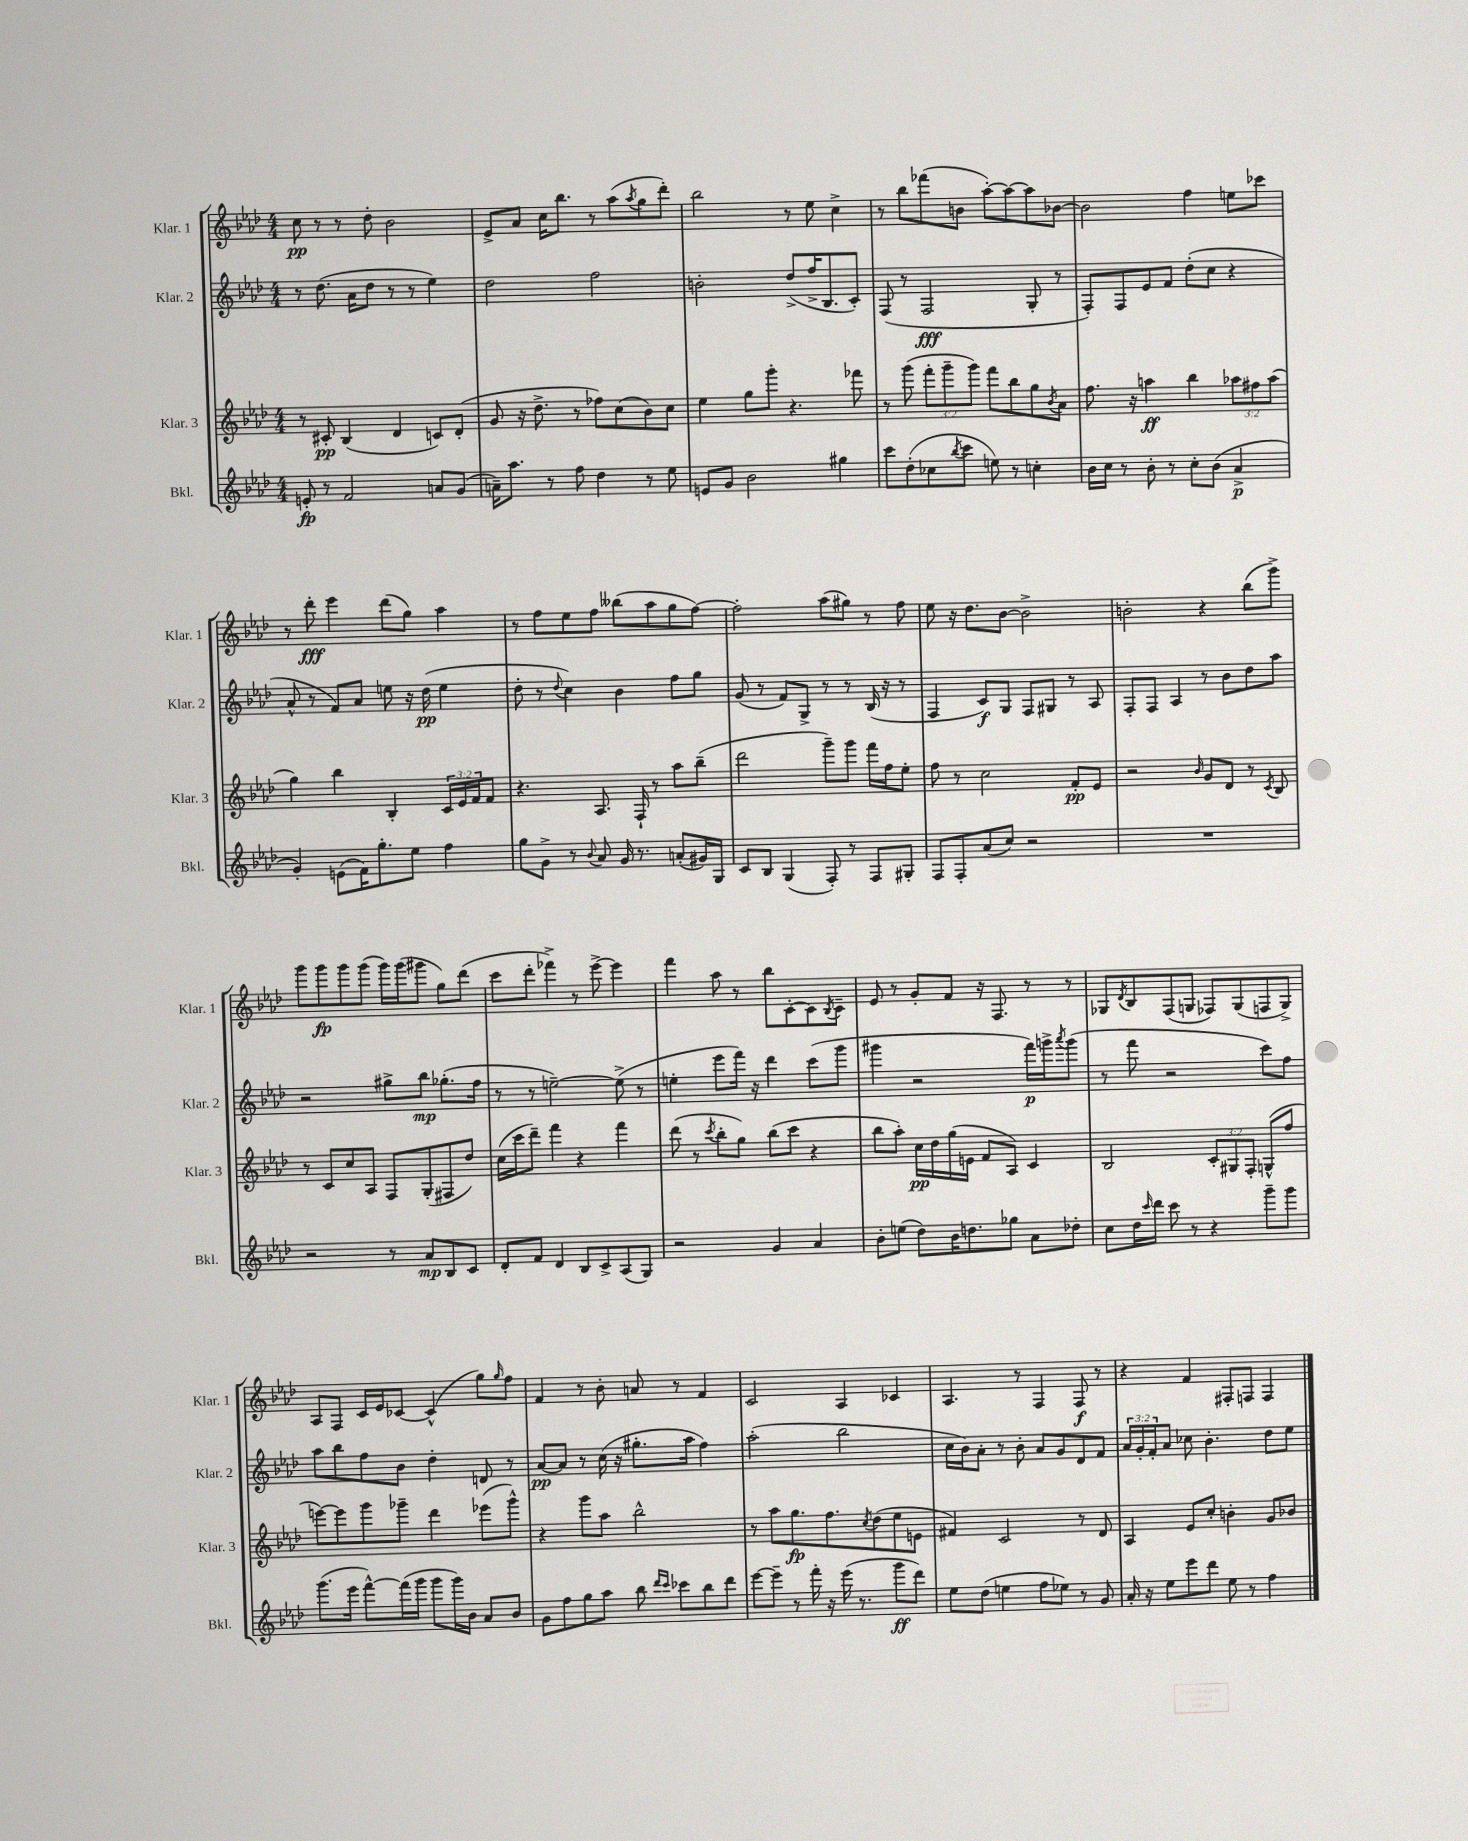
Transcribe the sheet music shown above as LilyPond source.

<<
\new StaffGroup <<
\new Staff = "s0" \with { instrumentName = "Klar. 1" shortInstrumentName = "Klar. 1" } {
    \clef treble \key aes \major \numericTimeSignature \time 4/4
    c''8\pp r8 r8 des''8-. bes'2 |
    ees'8-> aes'8 c''16 bes''8. r8 aes''8( \acciaccatura { aes''8 } g''8 des'''8-.) |
    bes''2 r8 ees''8 c''4-> |
    r8 bes''8 fes'''8( b'8 aes''8~-.) aes''8~ aes''8 bes'8~ |
    bes'2 f''4 e''8 ces'''8 |
    r8 des'''8-.\fff ees'''4 des'''8( g''8) aes''4 |
    r8 f''8 ees''8 f''8 beses''8( aes''8 g''8 f''8~) |
    f''2-. aes''8( gis''8) r8 f''8 |
    ees''8 r16 des''8. bes'8~ bes'2-> |
    b'2-. r4 bes''8( g'''8->) |
    g'''8 g'''8\fp g'''8 g'''8( g'''16) g'''16( gis'''8 g''8) des'''8( |
    c'''8 des'''8-. fes'''4->) r8 ees'''8~-> ees'''4 |
    f'''4 aes''8 r8 bes''8 c'8~-. c'8 \acciaccatura { bes8 } c'8-- |
    ees'8 r8 g'8-. f'8 r16 f8. r8 r8 |
    ges8 \acciaccatura { des'8 } bes8 f8( g8 fes8) g8( f8 g8->) |
    aes8 f8 c'16 ees'16 ces'8~ ces'4-^( g''8) \grace { g''16 } f''8 |
    f'4 r8 bes'8-. a'8 r8 f'4 |
    c'2 aes4 ces'4 |
    aes4. r8 f4 f8\f r8 |
    r4 f'4 fis8-. f8 f4 \bar "|." |
}
\new Staff = "s1" \with { instrumentName = "Klar. 2" shortInstrumentName = "Klar. 2" } {
    \clef treble \key aes \major \numericTimeSignature \time 4/4 \override Staff.TupletNumber.text = #tuplet-number::calc-fraction-text
    r8 des''8.( aes'16 des''8 r8 r8 ees''4) |
    des''2 f''2 |
    b'2-. des''8->( f''16-> bes8. c'8-.) |
    f8( r8 f2\fff g8-. r8 |
    f8-.) f8 ees'8 f'8 des''8-.( c''8 r4 |
    aes'8-^ r8 f'8) aes'8 e''8 r16 des''16\pp( e''4 |
    des''8-. r8 \appoggiatura { des''8 } c''4) bes'4 f''8 g''8 |
    g'8( r8 f'8) g8-> r8 r8 bes16( r16 r8 |
    f4 c'8\f) g8 f8 gis8 r8 aes8 |
    f8-. f8 aes4 r8 bes'8 des''8 aes''8 |
    r2 gis''8-> bes''8\mp ges''8.-.( f''16 |
    r8 r8 e''2~--) e''8->( r8 |
    e''4-. ees'''8 f'''16) r16 des'''4 c'''8( g'''8 |
    gis'''4 r2 f'''16\p) g'''16-> \acciaccatura { aes'''8 } g'''8( |
    r8 f'''8 r2 c'''8) f''8 |
    aes''8 bes''8 f''8 bes'8 des''4-. d'8 r8 |
    aes'8~\pp aes'8 r8 c''16( r16 gis''8.-. aes''16 f''4) |
    aes''2-.( bes''2 |
    c''16 bes'16) aes'8-. r8 bes'8-. aes'8 g'8 des'8 f'8 |
    \tuplet 3/2 { aes'16 g'16-. f'16-. } aes'8 ces''8 bes'4.-. des''8 ees''8 \bar "|." |
}
\new Staff = "s2" \with { instrumentName = "Klar. 3" shortInstrumentName = "Klar. 3" } {
    \clef treble \key aes \major \numericTimeSignature \time 4/4 \override Staff.TupletNumber.text = #tuplet-number::calc-fraction-text
    r8 cis'8-.\pp bes4( des'4 c'8) des'8-.( |
    g'8 r16 des''8.-> r8 fes''8) c''8( bes'8) c''8 |
    ees''4 g''8 g'''8-. r4. fes'''8 |
    r8 g'''8( \tuplet 3/2 { f'''8-. g'''8-- g'''8) } f'''8 bes''8 g''8 \acciaccatura { bes'8 } aes'8 |
    f''8. r16 a''4\ff bes''4 \tuplet 3/2 { aes''8 fis''8 aes''8( } |
    g''4) bes''4 bes4-. \tuplet 3/2 { c'16 ees'16 f'16 } f'8 |
    r4. aes8. f16-! r8 aes''8 bes''8--( |
    des'''2 g'''8--) g'''8 f'''16 f''16 ees''8-. |
    f''8 r8 c''2 f'8-.\pp ees'8 |
    r2 \grace { bes'16 } g'8 des'8 r8 \acciaccatura { c'8 } bes8 |
    r8 c'8 c''8 aes8 f8 g8-.( fis8 des''8) |
    c''16( c'''16 des'''8--) f'''4 r4 f'''4 |
    des'''8( r8 \acciaccatura { c'''8 } bes''8-. g''8) bes''8( c'''8 r4 |
    bes''8 aes''8-.) c''16\pp des''16 g''16( e'16 f'8 aes8) c'4 |
    bes2 \tuplet 3/2 { c'8-. gis8 f8-. } g8-^( f''8 |
    e'''8~) e'''8 g'''8 ges'''8-- des'''4 ees'''8( ges'''8-^) |
    r4 g'''8 aes''8 bes''2-^ |
    r8 aes''8 g''8.\fp f''8. \acciaccatura { c''8 } des''8( ees''8 e'8 |
    fis'4) c'2 r8 des'8 |
    aes4 ees'8 c''8-. b'4-. g'8 bes'8 \bar "|." |
}
\new Staff = "s3" \with { instrumentName = "Bkl." shortInstrumentName = "Bkl." } {
    \clef treble \key aes \major \numericTimeSignature \time 4/4
    e'8-.\fp r8 f'2 a'8 g'8( |
    a'16--) aes''8. r8 f''8 des''4 r8 ees''8 |
    e'8 g'8 bes'2 gis''4 |
    c'''8 des''8-.( ces''8 \acciaccatura { bes''8 } c'''8 e''8) r8 c''4-. |
    bes'16 c''16 r8 bes'8-. r8 c''8-. bes'8( aes'4->\p |
    g'4-.) e'8( f'16) g''8.-. ees''8 f''4 |
    g''8 g'8-> r8 \appoggiatura { bes'8 } aes'8 g'16 r8. a'8-.( gis'16) g16 |
    c'8 bes8 g4( f8-.) r8 f8 gis8-. |
    f8 f8-. aes'8( c''8) r2 |
    R1 |
    r2 r8 aes'8\mp bes8 c'8 |
    des'8-. f'8 des'4 bes8 c'8-> aes8( g8) |
    r2 g'4 aes'4 |
    bes'8-. e''8( des''8) bes'16 d''8. ges''8 aes'8 des''8-. |
    c''8 des''16 \grace { c'''16 } des'''16 c'''8 r8 r4 g'''8-- g'''8 |
    g'''8.( ees'''16 f'''8~-^) f'''16( g'''16 g'''8 g'''16) bes'16 aes'8 bes'8 |
    g'8 f''8 g''8 aes''8 bes''8 \grace { des'''16 c'''16 } ces'''8 bes''8 des'''8 |
    ees'''8~ ees'''8-- r8 f'''16-. r16 ees'''16( r8. g'''8\ff des'''8) |
    ees''8 des''8( e''4 f''8 ees''8) r8 g'8 |
    aes'16-. r16 ees''8 ees'''8 des'''8 ees''8 r8 f''4 \bar "|." |
}
>>
>>
\layout { \context { \Score \remove "Bar_number_engraver" } }
